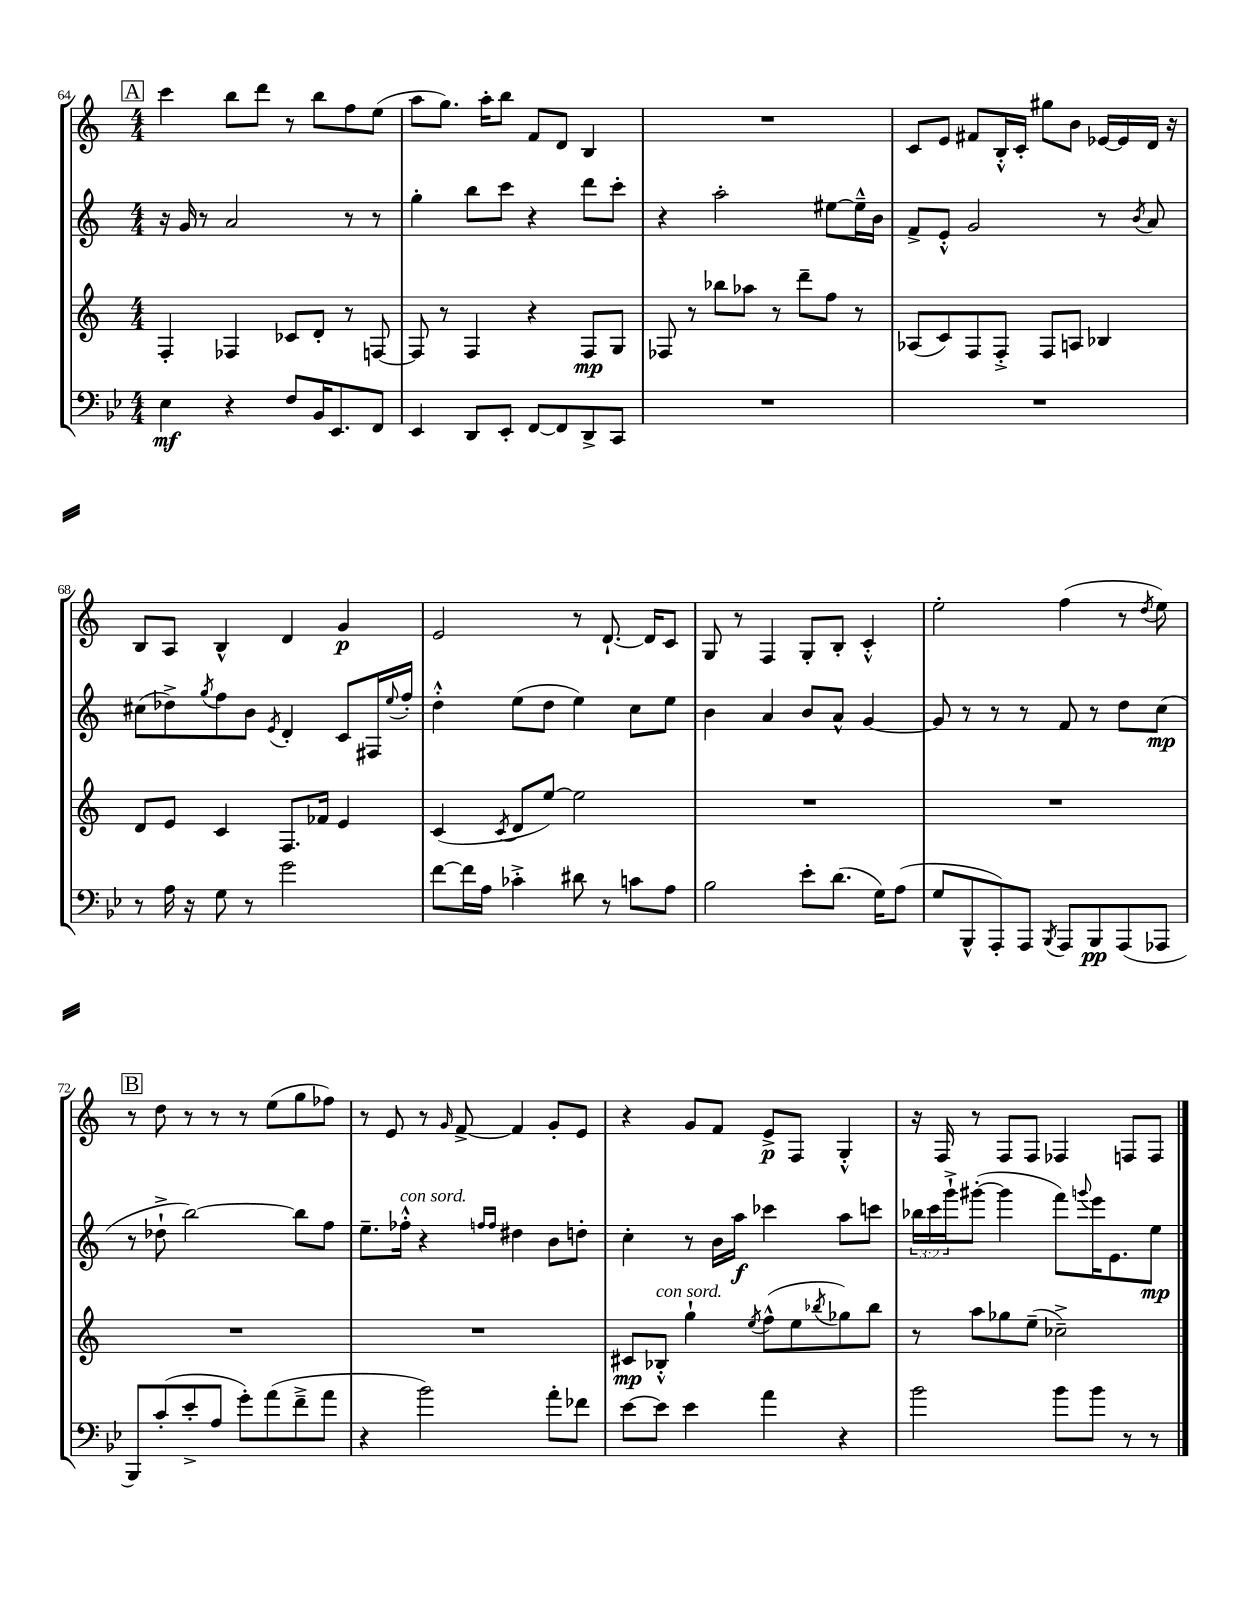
<<
\new StaffGroup <<
\new Staff = "s0" {
    \clef treble \key c \major \numericTimeSignature \time 4/4
    \mark \markup { \box "A" } c'''4 b''8 d'''8 r8 b''8 f''8 e''8( |
    a''8 g''8.) a''16-. b''8 f'8 d'8 b4 |
    R1 |
    c'8 e'8 fis'8 b16-.-^ c'16-. gis''8 b'8 ees'16~ ees'16 d'16 r16 |
    b8 a8 b4-^ d'4 g'4\p |
    e'2 r8 d'8.~-! d'16 c'8 |
    g8 r8 f4 g8-. b8-. c'4-.-^ |
    e''2-. f''4( r8 \acciaccatura { d''8 } e''8) |
    \mark \markup { \box "B" } r8 d''8 r8 r8 r8 e''8( g''8 fes''8) |
    r8 e'8 r8 \grace { g'16 } f'8~-> f'4 g'8-. e'8 |
    r4 g'8 f'8 e'8->\p f8 g4-.-^ |
    r16 f16 r8 f8 f8 fes4 f8 f8 \bar "|." |
}
\new Staff = "s1" {
    \clef treble \key c \major \numericTimeSignature \time 4/4 \override Staff.TupletNumber.text = #tuplet-number::calc-fraction-text
    \mark \markup { \box "A" } r16 g'16 r8 a'2 r8 r8 |
    g''4-. b''8 c'''8 r4 d'''8 c'''8-. |
    r4 a''2-. eis''8~ eis''16---^ b'16 |
    f'8-> e'8-.-^ g'2 r8 \acciaccatura { b'8 } a'8 |
    cis''8( des''8->) \acciaccatura { g''8 } f''8 b'8 \acciaccatura { e'8 } d'4-. c'8 fis16 \appoggiatura { e''8 } f''16-. |
    d''4-.-^ e''8( d''8 e''4) c''8 e''8 |
    b'4 a'4 b'8 a'8-^ g'4~ |
    g'8 r8 r8 r8 f'8 r8 d''8 c''8\mp( |
    \mark \markup { \box "B" } r8 des''8-!-> b''2~) b''8 f''8 |
    e''8.-- fes''16-.-^^\markup { \italic "con sord." } r4 \grace { f''16 f''16 } dis''4 b'8 d''8-. |
    c''4-. r8 b'16 a''16\f ces'''4 a''8 c'''8 |
    \tuplet 3/2 { bes''16 c'''16 g'''16-!-> } gis'''8~-.( gis'''4 f'''8) \appoggiatura { g'''8 } e'''16 e'8. e''8\mp \bar "|." |
}
\new Staff = "s2" {
    \clef treble \key c \major \numericTimeSignature \time 4/4
    \mark \markup { \box "A" } f4-. fes4 ces'8 d'8-. r8 f8~ |
    f8 r8 f4 r4 f8\mp g8 |
    fes8 r8 bes''8 aes''8 r8 d'''8-- f''8 r8 |
    aes8( c'8) f8 f8-.-> f8 a8 bes4 |
    d'8 e'8 c'4 f8. fes'16 e'4 |
    c'4( \acciaccatura { c'8 } d'8 e''8~) e''2 |
    R1 |
    R1 |
    \mark \markup { \box "B" } R1 |
    R1 |
    cis'8\mp bes8-.-^^\markup { \italic "con sord." } g''4-! \acciaccatura { e''8 } f''8-^( e''8 \acciaccatura { bes''8 } ges''8) bes''8 |
    r8 a''8 ges''8 e''8--( ces''2--->) \bar "|." |
}
\new Staff = "s3" {
    \clef bass \key bes \major \numericTimeSignature \time 4/4
    \mark \markup { \box "A" } ees4\mf r4 f8 bes,16 ees,8. f,8 |
    ees,4 d,8 ees,8-. f,8~ f,8 d,8-> c,8 |
    R1 |
    R1 |
    r8 a16 r16 g8 r8 g'2 |
    f'8~ f'16 a16 ces'4-.-> dis'8 r8 c'8 a8 |
    bes2 ees'8-. d'8.( g16) a8( |
    g8 bes,,8-^ a,,8-.) a,,8 \acciaccatura { bes,,8 } a,,8 bes,,8\pp a,,8( aes,,8 |
    \mark \markup { \box "B" } bes,,8) c'8-.( ees'8-.-> a8 g'8-.) a'8( f'8---> a'8 |
    r4 bes'2) a'8-. fes'8 |
    ees'8~ ees'8 ees'4 a'4 r4 |
    bes'2 bes'8 bes'8 r8 r8 \bar "|." |
}
>>
>>
\layout { \context { \Score currentBarNumber = #64 } }
